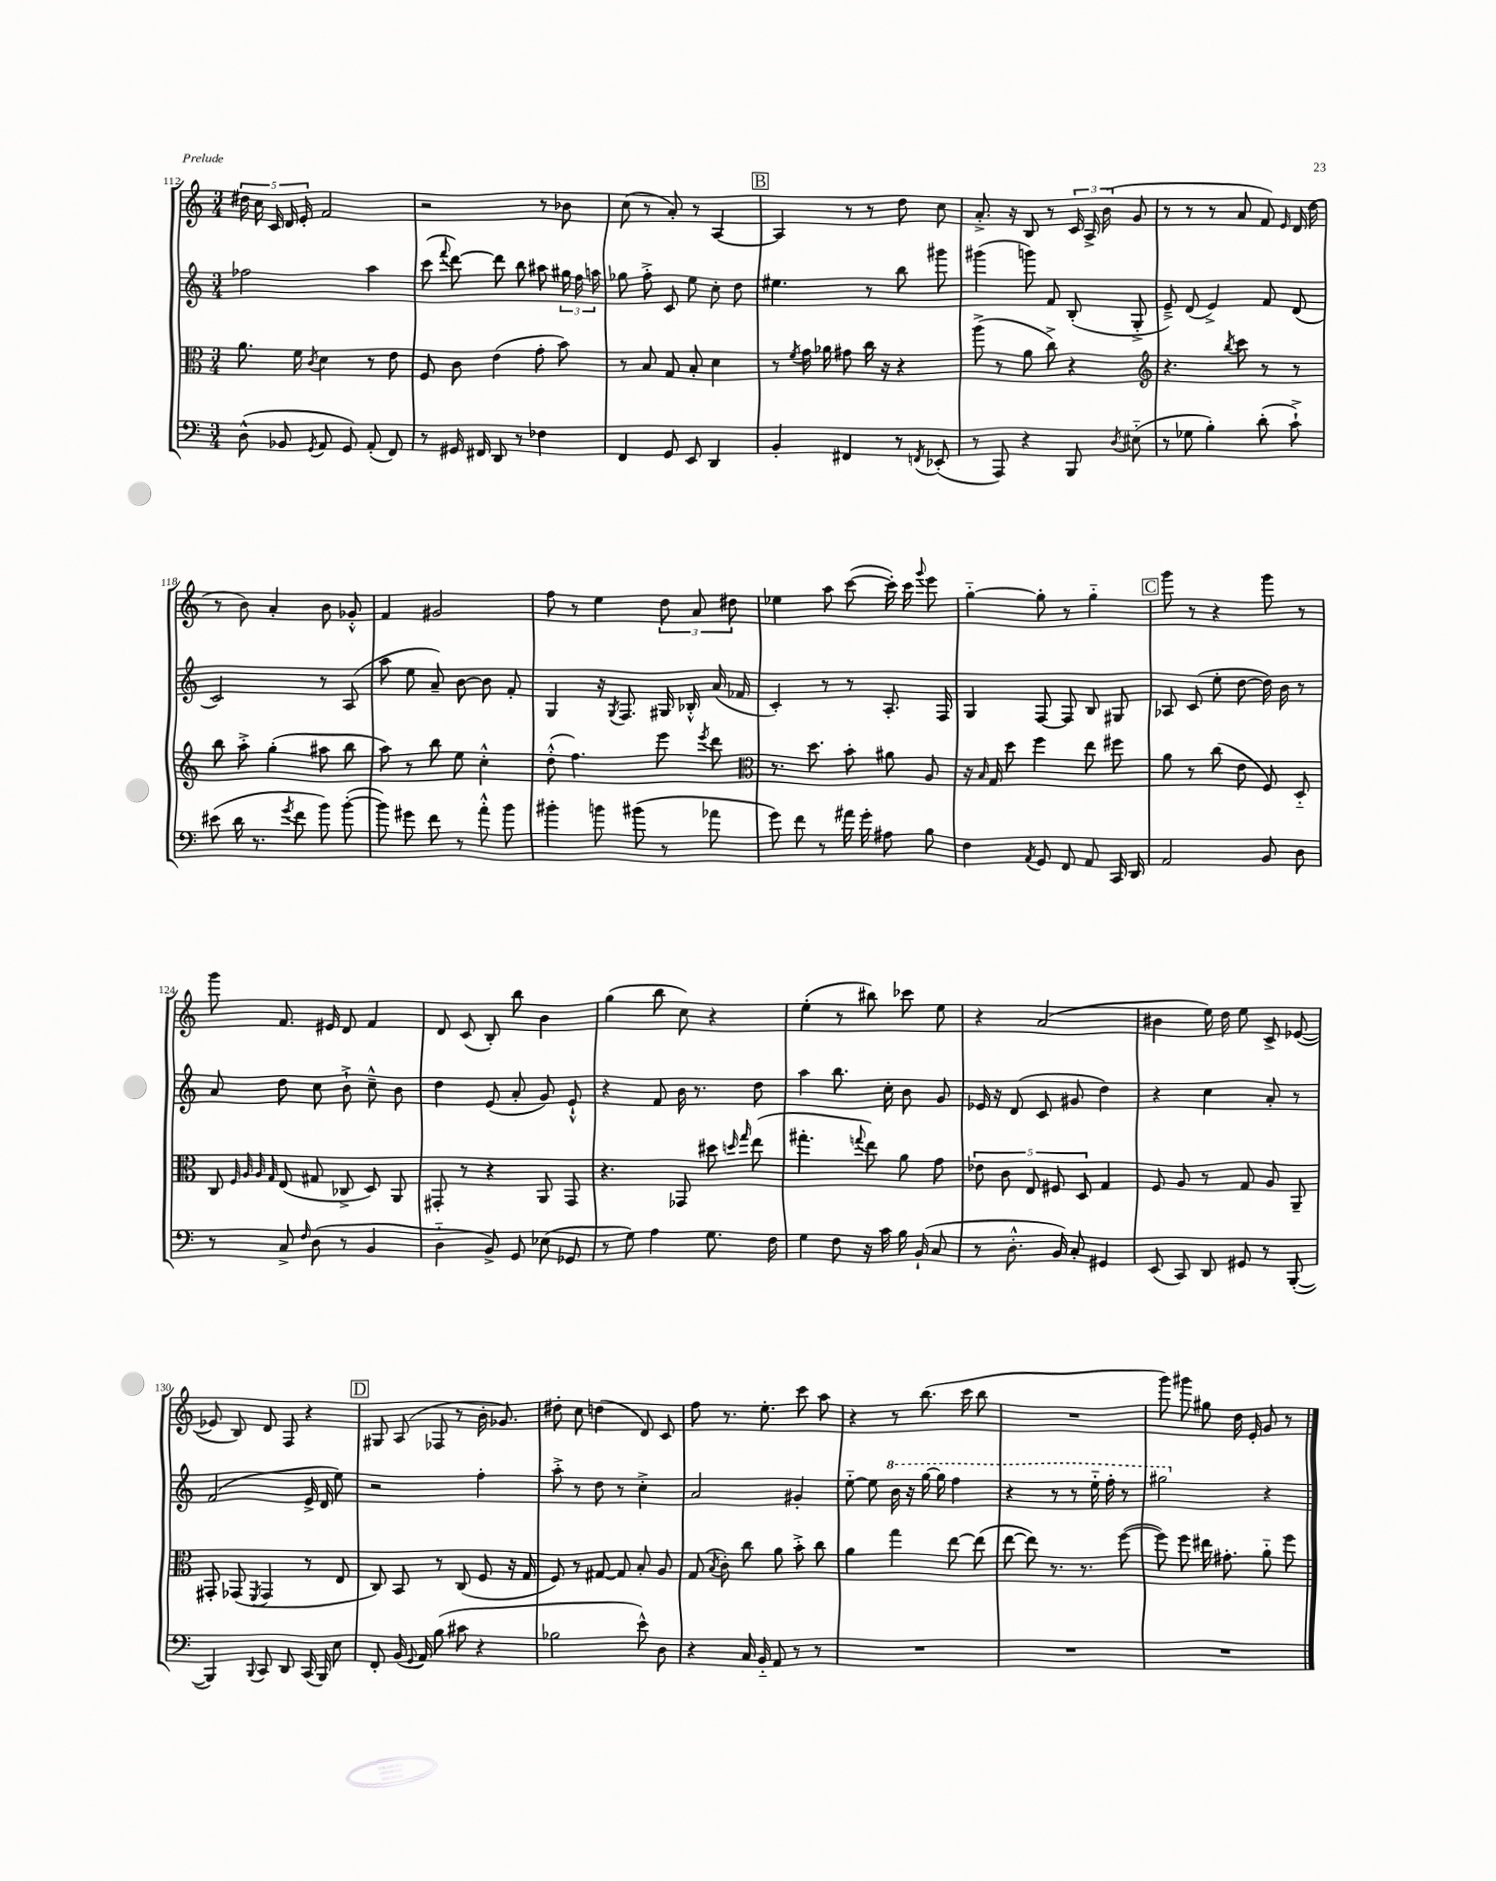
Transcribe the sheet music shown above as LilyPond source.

<<
\new StaffGroup <<
\new Staff = "s0" {
    \clef treble \key c \major \numericTimeSignature \time 3/4
    \autoBeamOff \tuplet 5/4 { dis''16 c''16 c'16 d'16 e'16-. } f'2 |
    r2 r8 bes'8 |
    c''8( r8 a'8-.) r8 a4~ |
    \mark \markup { \box "B" } a4 r8 r8 d''8 c''8 |
    a'8.-.-> r16 b8 r8 \tuplet 3/2 { c'16 a16-> b'16( } g'8 |
    r8 r8 r8 a'8 f'8) \grace { e'16 } d'16( d''16 |
    r8 b'8) a'4-. b'8 ges'8-.-^ |
    f'4 gis'2 |
    f''8 r8 e''4 \tuplet 3/2 { d''8 a'8 dis''8 } |
    ees''4 a''8 c'''8~( c'''16-.) c'''16 \appoggiatura { g'''8 } e'''8 |
    g''4~-_ g''8-. r8 g''4-_ |
    \mark \markup { \box "C" } g'''8 r8 r4 g'''8 r8 |
    g'''8 f'8. eis'16 d'8 f'4 |
    d'8 c'8( b8-.) b''8 b'4 |
    g''4( b''8 c''8) r4 |
    e''4-.( r8 bis''8) ces'''8 e''8 |
    r4 a'2( |
    bis'4 e''16) d''16 e''8 c'8-> ees'8~( |
    ees'8 b8) d'8 f8 r4 |
    \mark \markup { \box "D" } gis8 a8( fes8 r8 b'16-. ges'8.) |
    dis''8-. c''8 d''4( d'8) c'8 |
    f''8 r8. e''8.-. c'''8 a''8 |
    r4 r8 b''8.( c'''16 b''8 |
    R2. |
    g'''8) gis'''8 gis''8 d''16 e'16-. g'8 r8 \bar "|." |
}
\new Staff = "s1" {
    \clef treble \key c \major \numericTimeSignature \time 3/4
    \autoBeamOff fes''2 a''4 |
    c'''8( \appoggiatura { f'''8 } d'''8~) d'''8 b''8 ais''8 \tuplet 3/2 { gis''16 f''16 a''16 } |
    ges''8 f''8-.-> c'8 e''8 c''8-. d''8 |
    \mark \markup { \box "B" } eis''4. r8 b''8 gis'''8 |
    gis'''4( g'''8) f'8 b8-.( g8-.-> |
    e'8--->) d'8( e'4->) f'8 d'8( |
    c'2) r8 a8( |
    a''8 e''8 a'8--) b'8~ b'8 f'8-. |
    g4 r16 \acciaccatura { g8 } f8. gis16 bes16-.-^ a'16( fes'16 |
    c'4-.) r8 r8 a8.-. f16 |
    g4 f8~ f8 b8 gis8 |
    \mark \markup { \box "C" } aes8 c'8( e''8-. d''8~ d''16) b'16 r8 |
    a'8 d''8 c''8 b'8-!-> c''8---^ b'8 |
    d''4 e'8( a'8-. g'8) e'8-!-^ |
    r4 f'8 b'16 r8. d''8 |
    a''4 b''8. c''16-. b'8 g'8 |
    ees'16 r16 d'8( c'8 gis'8 d''4) |
    r4 c''4 a'8-. r8 |
    f'2( e'16-> d'16 e''8) |
    \mark \markup { \box "D" } r2 f''4-. |
    a''8-.-> r8 d''8 r8 c''4-.-> |
    a'2 gis'4-. |
    e''8~-_ e''8 \ottava #1 b''16 r16 g'''16~ g'''16 f'''4 |
    r4 r8 r8 e'''16-_ f'''16-. r8 |
    gis'''2 \ottava #0 r4 \bar "|." |
}
\new Staff = "s2" {
    \clef alto \key c \major \numericTimeSignature \time 3/4
    \autoBeamOff a'8. f'16 \acciaccatura { c'8 } d'4 r8 e'8 |
    f8 c'8 e'4( g'8-. b'8) |
    r8 b8 g8 b8-. d'4 |
    \mark \markup { \box "B" } r8 \acciaccatura { f'8 } g'16 aes'16 gis'8 c''16 r16 r4 |
    a''8->( r8 a'8 c''8->) r4 |
    \clef treble r4. \acciaccatura { b''8 } c'''8 r8 r8 |
    b''8 a''8-.-> g''4-.( ais''8 b''8 |
    a''8) r8 b''8 e''8 c''4-.-^ |
    d''8-.-^( f''4.) e'''8 \acciaccatura { e'''8 } d'''8 |
    \clef alto r8. d''8. b'8-. ais'8 a8 |
    r16 \grace { b16 } g16 d''8 f''4 e''8 fis''8 |
    \mark \markup { \box "C" } a'8 r8 c''8( e'8 f8) d8-_ |
    c8 \grace { f32 a32 a32 g32 } e8( gis8 ces8-> d8) a,8 |
    gis,8-. r8 r4 a,8 gis,8 |
    r4. ges,8 dis''8 \grace { d''16 g''16 } e''8( |
    gis''4.-. \appoggiatura { g''8 } e''8) a'8 g'8 |
    \tuplet 5/4 { ees'8 c'8 e8 fis8 d8 } g4 |
    f8 a8 r8 g8 a8 a,8-- |
    gis,8-. ges,8( \acciaccatura { f,8 } ges,4 r8 e8 |
    \mark \markup { \box "D" } c8) b,8 r8 c8( f8 r16 g16 |
    f8) r8 gis8~ gis8 b8-. a8 |
    g8( \acciaccatura { b8 } c'8-.) c''8 a'8 b'8-.-> c''8 |
    a'4 g''4 e''8~ e''8( |
    e''8~ e''8) r8. r8. f''8~( |
    f''8) f''8 eis''16 gis'8.-. a'8-_ f''8 \bar "|." |
}
\new Staff = "s3" {
    \clef bass \key c \major \numericTimeSignature \time 3/4
    \autoBeamOff d8-^( bes,8 \acciaccatura { g,8 } a,8 g,8) a,8-.( f,8) |
    r8 gis,16 fis,16 d,8 r8 fes4 |
    f,4 g,8 e,8 d,4 |
    \mark \markup { \box "B" } b,4-. fis,4 r8 \acciaccatura { f,8 } ees,8-.( |
    r8 a,,8) r4 b,,8 \acciaccatura { d8 } eis8-_( |
    r8 ges8 b4-.) d'8-.( c'8-!->) |
    eis'8( d'16 r8. \acciaccatura { g'8 } f'8 b'8) b'8~-.( |
    b'8) gis'8 f'8 r8 a'8-.-^ b'8 |
    bis'4-. b'8 bis'8( r8 aes'8 |
    g'8) f'8 r8 ais'16 g'16-. ais8 b8 |
    f4 \acciaccatura { a,8 } g,8 f,8 a,8 c,16 d,16 |
    \mark \markup { \box "C" } a,2 b,8 d8 |
    r8 c8-> \grace { f16 } d8( r8 b,4 |
    d4-_ b,8->) g,8 ees8( ges,8 |
    r8 g8) a4 g8. f16 |
    g4 f8 r16 c'16 b16 b,16-!( c8 |
    r8 d8.-.-^ b,16) c8-. gis,4 |
    e,8( c,8) d,8 gis,8 r8 b,,8~-.( |
    b,,4) \appoggiatura { b,,8 } c,8 d,8 c,16( b,,16) e8 |
    \mark \markup { \box "D" } f,8-. b,16( \appoggiatura { g,8 } a,16) b8( cis'8 r4 |
    bes2 e'8-^) d8 |
    r4 c16 b,16-_ a,8 r8 r8 |
    R2. |
    R2. |
    R2. \bar "|." |
}
>>
>>
\layout { \context { \Score currentBarNumber = #112 } }
